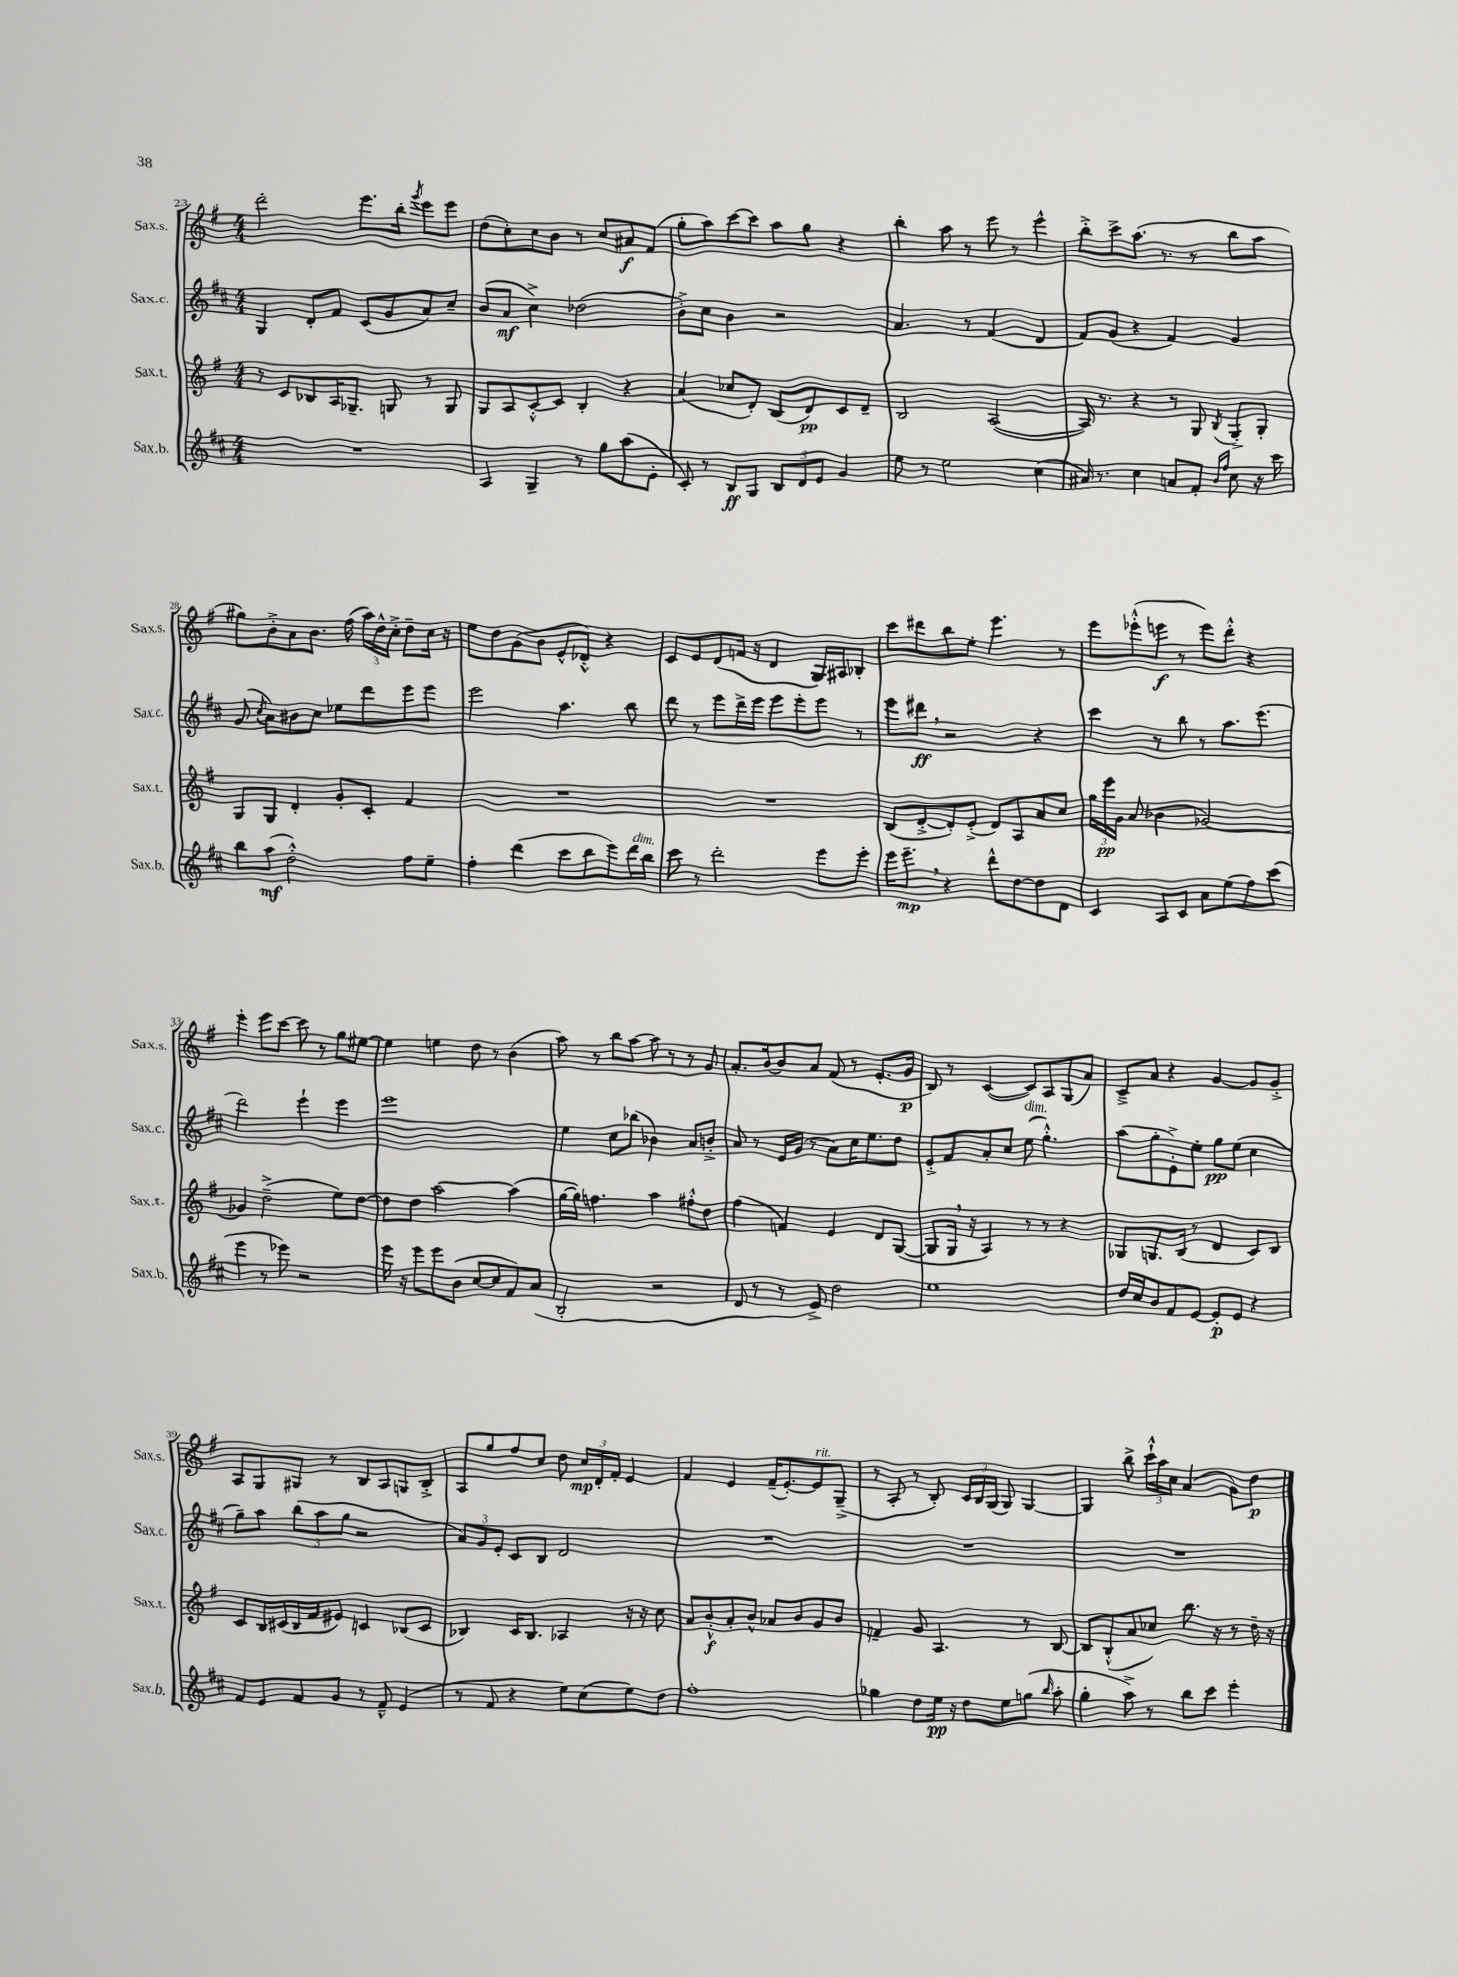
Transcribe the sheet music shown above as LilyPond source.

<<
\new StaffGroup <<
\new Staff = "s0" \with { instrumentName = "Sax.s." shortInstrumentName = "Sax.s." } {
    \clef treble \key g \major \numericTimeSignature \time 4/4
    \autoBeamOff d'''2-. e'''8.[ b''16]-. \acciaccatura { g'''8 } e'''8[ e'''8] |
    d''8[( c''8-.) c''8 b'8] r8 c''8[ ais'8\f fis'8]( |
    g''8[-. a''8) c'''8~ c'''8] a''8[ g''8] r4 |
    b''4-. a''8 r8 e'''8 r8 e'''4-^ |
    b''8[-.-> c'''8-> a''8.]( r8. r8 b''8[ a''8] |
    gis''8[) b'8-.-> a'8 b'8.] fis''16( \tuplet 3/2 { a''16[) d''16-^ c''16]-.-> } d''8[-- c''16] r16 |
    e''8[ d''8 g'8( b'8] e'8[-^ des'8]-.-^) r4 |
    c'8[ e'8 d'8( f'16] r16 d'4 g16[) ais16 bes8]-. |
    c'''8[ dis'''8 b''8 e''8]-. e'''4. r8 |
    e'''8[ ees'''8-.-^( e'''8]\f r8 e'''8[) d'''8]-.-^ r4 |
    e'''4-. e'''8[ c'''8]~ c'''8 r8 g''8[ eis''8]~ |
    eis''4 e''4 d''8 r8 b'4( |
    a''8) r8 b''8[ a''8]~ a''8 r8 r8 g'8 |
    a'8.[-. b'16~ b'8 a'8] fis'8( r8 e'8.[-. g'16]\p |
    b8) r8 c'4~( c'8[) a8 g8( a'8]) |
    c'8[---> a'8] r4 g'4~ g'8[ g'8]-.-> |
    a8[ g8 gis8] r8 b8[ a8 g8 b8]-.-> |
    a8[ g''8 fis''8 c''8] d''8 \tuplet 3/2 { c''16[\mp d'16-. fis'16]-. } e'4 |
    fis'4 e'4 fis'16[--( e'8.~-.) e'8^\markup { \italic "rit." } g8]--->( |
    r8 a8-. r8 b8-.) \tuplet 3/2 { c'16[ b16 g16]( } g8) g4~ |
    g4 b''8-> \tuplet 3/2 { c'''16[-!-^ a''16 c''16] } a'4( g'8[) d''8]\p \bar "|." |
}
\new Staff = "s1" \with { instrumentName = "Sax.c." shortInstrumentName = "Sax.c." } {
    \clef treble \key d \major \numericTimeSignature \time 4/4
    \autoBeamOff g4 d'8[-. fis'8] cis'8[( g'8 a'8) cis''8]-- |
    b'8[( a'8]\mf cis''4->) des''2( |
    b'8[-.->) cis''8] b'4 r2 |
    a'4. r8 fis'4( d'4 |
    fis'8[) g'8]( r4 fis'4) g'4 |
    g'8( \acciaccatura { cis''8 } a'8[) bis'8 cis''8] ees''8[ d'''8 e'''8 e'''8] |
    e'''2 a''4. b''8 |
    d'''8 r8 e'''8[ d'''16-> e'''16] e'''8[ e'''8-. e'''8] r8 |
    e'''8[ dis'''8]\ff \breathe r2 r4 |
    cis'''4 r8 b''8 r8 a''8.[ e'''8.]( |
    d'''2) e'''4-! e'''4 |
    e'''1 |
    e''4 cis''8[ bes''8]( bes'4) a'8[ b'8]-.-> |
    a'8 r8 e'16[ g'16]( r8 a'8[) cis''16 e''8. d''8] |
    e'8[-.-> fis'8 a'8-. cis''8] e''8^\markup { \italic "dim." }( g''4.-.-^) |
    a''8[( g''8-. e'8-.->) e''8]-. g''8[\pp e''8]( cis''4 |
    g''8[--) a''8] \tuplet 3/2 { b''8[( a''8 g''8] } r2 |
    \tuplet 3/2 { a'8[) g'8 e'8]-. } cis'8[ b8] d'2 |
    R1 |
    R1 |
    R1 \bar "|." |
}
\new Staff = "s2" \with { instrumentName = "Sax.t." shortInstrumentName = "Sax.t." } {
    \clef treble \key g \major \numericTimeSignature \time 4/4
    \autoBeamOff r8 c'8[ bes8 a16 ges8.]-- g8 r8 g8 |
    g8[ a8 c'8~-.-^ c'8] b4-. r4 |
    a'4( ces''8[ d'8]-.) b8[( d'8\pp) c'8 d'8]-- |
    b2 a2~( |
    a16) r8. r4 r8 g8 \acciaccatura { b8 } g8[-.-> g8]-. |
    g8[ g8] d'4-. g'8[-. c'8]-. fis'4 |
    R1 |
    R1 |
    b8[( d'8~-.-> d'8-.) e'8]-.->( d'8[) a8 a'8 c''8] |
    \tuplet 3/2 { g''16[ e'''16\pp g'16] } a'8( bes'4 ges'2~) |
    ges'4 d''2--->( e''8[) d''8]~ |
    d''8[ d''8] a''2~ a''4( |
    g''16[~ g''16]) f''4. a''4 fis''8[-.-^ d''8] |
    fis''4( f'4) e'4 d'8[ g8]~( |
    g8[ g16] \breathe r16 a4) r8 r8 r4 |
    ges8[ g8. b16]( r8 d'4 c'8[) b8] |
    c'8[ b16 cis'16( b16 fis'16 eis'8]) c'4 bes8[( c'8] |
    bes4) c'16[ bes8.] aes4 r16 r16 c''8 |
    a'8[ b'8-.-^\f a'8-. b'8]-^ aes'8[ b'8 g'8 b'8] |
    f'4-- g'8 a4. r8 b8~ |
    b8[ b8-.-^( a'8 ces''8]) b''8. r16 r8 d''16-- r16 \bar "|." |
}
\new Staff = "s3" \with { instrumentName = "Sax.b." shortInstrumentName = "Sax.b." } {
    \clef treble \key d \major \numericTimeSignature \time 4/4
    \autoBeamOff R1 |
    a4 g4-- r8 g''8[ a''8( e'8]-. |
    cis'8-.) r8 b8[\ff g8] \tuplet 3/2 { b8[ d'8 e'8] } g'4 |
    e''8 r8 e''2 cis''4( |
    ais'16) r8. cis''4 a'8[ fis'8]-. \grace { b'16[ fis''16] } cis''8 r16 cis'''16 |
    b''8[ a''8]\mf( d''2-.-^) fis''8[ e''8]-- |
    fis''4-. d'''4( cis'''8[ b''8 e'''8) d'''16^\markup { \italic "dim." } b''16] |
    cis'''8 r8 d'''2-. e'''8[ e'''8]-. |
    e'''16[ e'''8.]--\mp \breathe r4 d'''8[-^ d''8~ d''8 d'8] |
    cis'4 a8[ cis'8] a'8[ e''8( fis''8) cis'''8]( |
    e'''4 r8 ees'''8) r2 |
    e'''16 r16 e'''8[ e'''8 b'8]( cis''8[~ cis''8 fis'8) a'8]( |
    b2-. r2 |
    d'8 r8 r8 e'8->) d''2 |
    e''1 |
    d''16[ cis''16 b'8 fis'8 e'8]~ e'8[-.\p e'8] r4 |
    fis'8[ e'8 fis'8 g'8] r8 fis'8---^ e'4( |
    r8 fis'8 r4 e''8[) cis''8( e''8) d''8] |
    fis''1-. |
    ges''4 d''8[ e''16]\pp r16 d''8[ e''8 g''8]( \grace { b''16 } a''8-. |
    g''4-. a''8->) r8 b''8[ cis'''8] e'''4-. \bar "|." |
}
>>
>>
\layout { \context { \Score currentBarNumber = #23 } }
